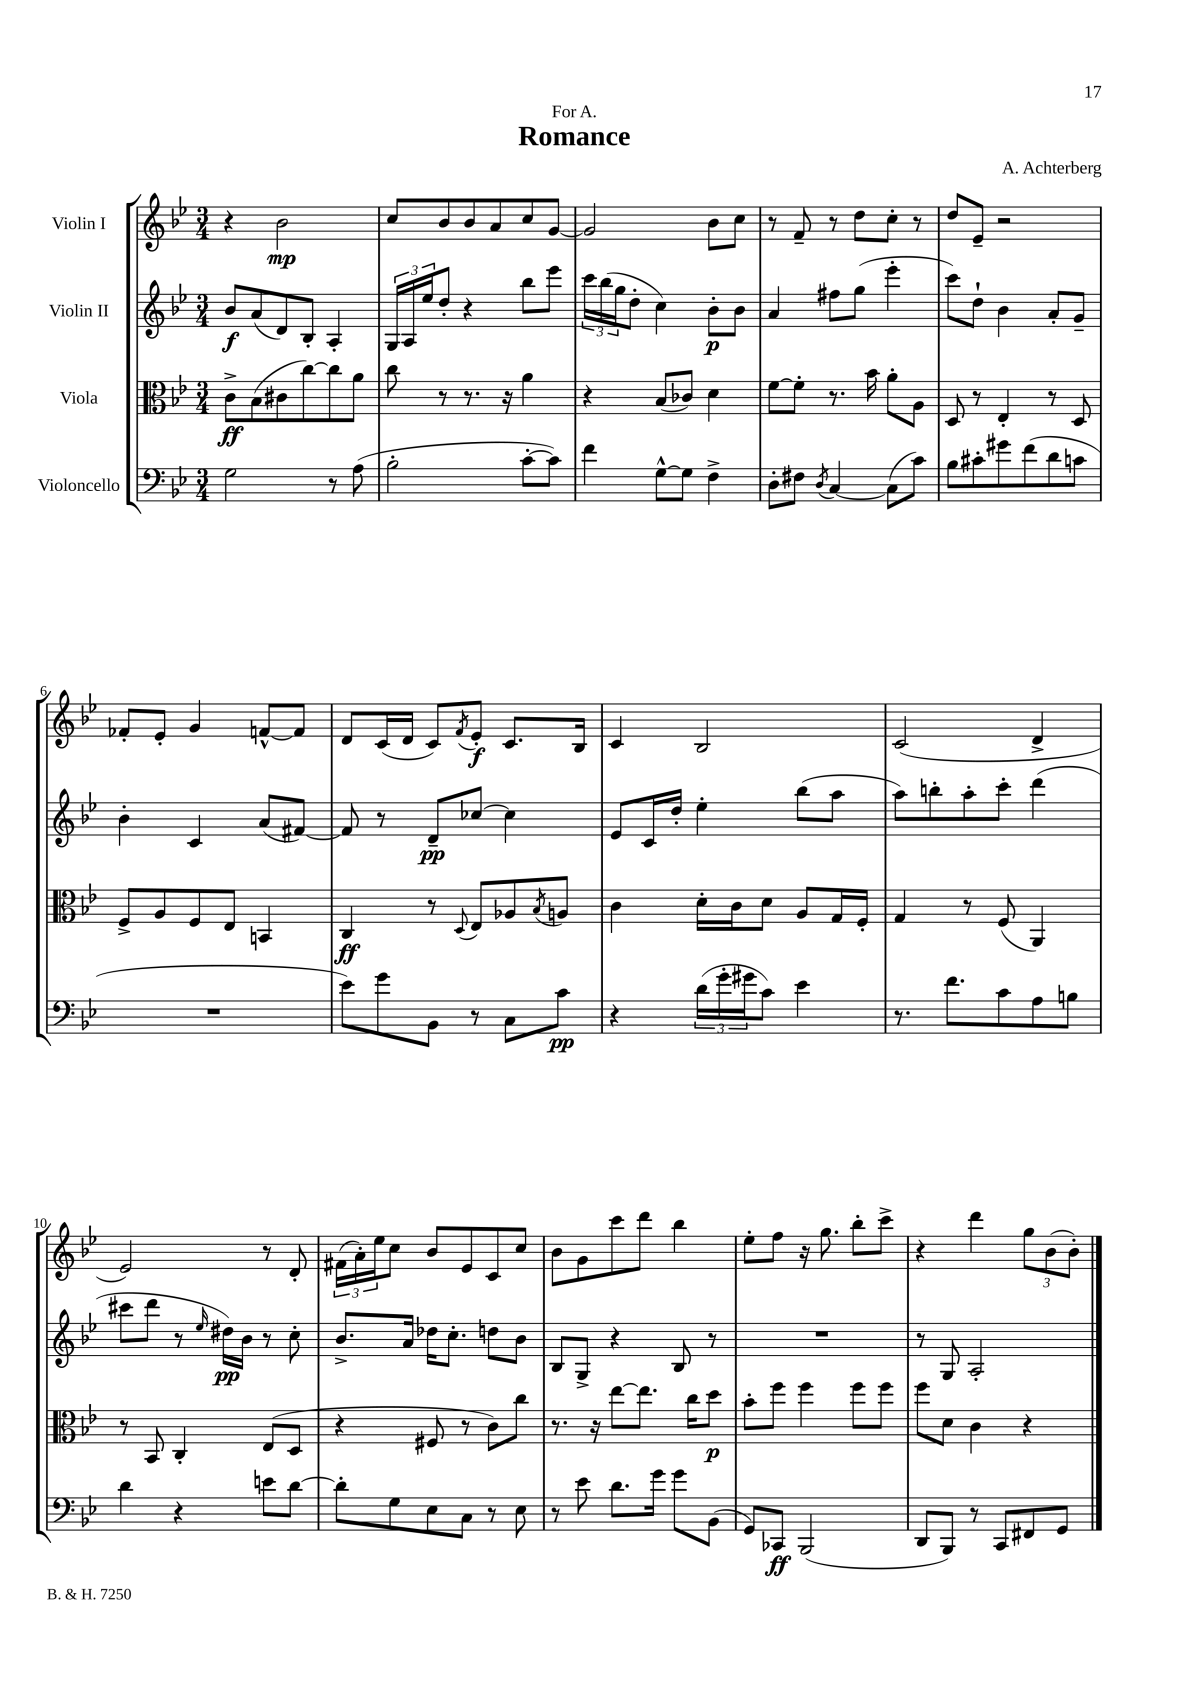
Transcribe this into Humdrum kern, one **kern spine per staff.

**kern	**dynam	**kern	**dynam	**kern	**dynam	**kern	**dynam
*part4	*part4	*part3	*part3	*part2	*part2	*part1	*part1
*staff4	*staff4	*staff3	*staff3	*staff2	*staff2	*staff1	*staff1
*I"Violoncello	*	*I"Viola	*	*I"Violin II	*	*I"Violin I	*
*clefF4	*	*clefC3	*	*clefG2	*	*clefG2	*
*k[b-e-]	*	*k[b-e-]	*	*k[b-e-]	*	*k[b-e-]	*
*M3/4	*	*M3/4	*	*M3/4	*	*M3/4	*
=1	=1	=1	=1	=1	=1	=1	=1
2G\	.	8c^\L	ff	8b-/L	f	4r	.
.	.	(8B-\	.	(8a/	.	.	.
.	.	8c#X\	.	8d/)	.	2b-\	mp
.	.	[8cc\)	.	8B-'/J	.	.	.
8r	.	8cc\]	.	4A'/	.	.	.
(8A\	.	8a\J	.	.	.	.	.
=2	=2	=2	=2	=2	=2	=2	=2
2B-'\	.	8cc\	.	24G/LL	.	8cc/L	.
.	.	.	.	24A/	.	.	.
.	.	.	.	24ee-/J	.	.	.
.	.	8r	.	8dd'/J	.	8b-/	.
.	.	8.r	.	4r	.	8b-/	.
.	.	.	.	.	.	8a/	.
.	.	16r	.	.	.	.	.
[8c'\L	.	4a\	.	8bb-\L	.	8cc/	.
8c\J])	.	.	.	8eee-\J	.	[8g/J	.
=3	=3	=3	=3	=3	=3	=3	=3
4f\	.	4r	.	24ccc\LL	.	2g/]	.
.	.	.	.	(24bb-\	.	.	.
.	.	.	.	24gg\J	.	.	.
.	.	.	.	8dd'\J	.	.	.
[8G^^\L	.	(8B-/L	.	4cc\)	.	.	.
8G\J]	.	8c-X/J)	.	.	.	.	.
4F^\	.	4d\	.	8b-'\L	p	8b-\L	.
.	.	.	.	8b-\J	.	8cc\J	.
=4	=4	=4	=4	=4	=4	=4	=4
8D'\L	.	[8f\L	.	4a/	.	8r	.
8F#X\J	.	8f'\J]	.	.	.	8f~/	.
8qD/	.	.	.	.	.	.	.
[4C/	.	8.r	.	8ff#X\L	.	8r	.
.	.	.	.	(8gg\J	.	8dd\L	.
.	.	16b-\	.	.	.	.	.
(8C\L]	.	8a'\L	.	4eee-'\	.	8cc'\J	.
8c\J)	.	8A\J	.	.	.	8r	.
=5	=5	=5	=5	=5	=5	=5	=5
8B-\L	.	8D/	.	8ccc\L)	.	8dd/L	.
8c#X'\	.	8r	.	8dd`\J	.	8e-~/J	.
8g#X\	.	4E-'/	.	4b-\	.	2r	.
(8f\	.	.	.	.	.	.	.
8d\	.	8r	.	8a'/L	.	.	.
8cn\J	.	8D/	.	8g~/J	.	.	.
!!LO:LB:g=z
=6	=6	=6	=6	=6	=6	=6	=6
2.r	.	8F^/L	.	4b-'\	.	8f-X'/L	.
.	.	8A/	.	.	.	8e-'/J	.
.	.	8F/	.	4c/	.	4g/	.
.	.	8E-/J	.	.	.	.	.
.	.	4BBn/	.	(8a/L	.	[8fn^^/L	.
.	.	.	.	[8f#X/J)	.	8f/J]	.
=7	=7	=7	=7	=7	=7	=7	=7
8e-\L)	.	4C/	ff	8f#/]	.	8d/L	.
8g\	.	.	.	8r	.	(16c/L	.
.	.	.	.	.	.	16d/JJ	.
8BB-\J	.	8r	.	8d~/L	pp	8c/L)	.
.	.	8qqD/	.	.	.	8qf/	.
8r	.	8E-/L	.	[8cc-X/J	.	8e-'/J	f
8C\L	.	8A-X/	.	4cc-\]	.	8.c/L	.
.	.	8qB-/	.	.	.	.	.
8c\J	pp	8An/J	.	.	.	.	.
.	.	.	.	.	.	16B-/Jk	.
=8	=8	=8	=8	=8	=8	=8	=8
4r	.	4c\	.	8e-/L	.	4c/	.
.	.	.	.	16c/L	.	.	.
.	.	.	.	16dd'/JJ	.	.	.
(24d\LL	.	16d'\LL	.	4ee-'\	.	2B-/	.
24g'\	.	.	.	.	.	.	.
.	.	16c\J	.	.	.	.	.
24g#X\J	.	.	.	.	.	.	.
8c\J)	.	8d\J	.	.	.	.	.
4e-\	.	8A/L	.	(8bb-\L	.	.	.
.	.	16G/L	.	8aa\J	.	.	.
.	.	16F'/JJ	.	.	.	.	.
=9	=9	=9	=9	=9	=9	=9	=9
8.r	.	4G/	.	8aa\L)	.	(2c/	.
.	.	.	.	8bbn'\	.	.	.
8.f\L	.	.	.	.	.	.	.
.	.	8r	.	8aa'\	.	.	.
8c\	.	(8F/	.	8ccc'\J	.	.	.
8A\	.	4AA/)	.	(4ddd\	.	4d^/	.
8Bn\J	.	.	.	.	.	.	.
!!LO:LB:g=z
=10	=10	=10	=10	=10	=10	=10	=10
4d\	.	8r	.	8ccc#X\L	.	2e-/)	.
.	.	8BB-/	.	8ddd\J	.	.	.
4r	.	4C'/	.	8r	.	.	.
.	.	.	.	16qqee-/	.	.	.
.	.	.	.	16dd#X\LL)	pp	.	.
.	.	.	.	16b-\JJ	.	.	.
8en\L	.	(8E-/L	.	8r	.	8r	.
[8d\J	.	8D/J	.	8cc'\	.	8d'/	.
=11	=11	=11	=11	=11	=11	=11	=11
8d'\L]	.	4r	.	8.b-^/L	.	(24f#X\LL	.
.	.	.	.	.	.	24a'\)	.
.	.	.	.	.	.	24ee-\J	.
8G\	.	.	.	.	.	8cc\J	.
.	.	.	.	16a/Jk	.	.	.
8E-\	.	8F#X/	.	16dd-X\KL	.	8b-/L	.
.	.	.	.	8.cc'\J	.	.	.
8C\J	.	8r	.	.	.	8e-/	.
8r	.	8c\L)	.	8ddn\L	.	8c/	.
8E-\	.	8cc\J	.	8b-\J	.	8cc/J	.
=12	=12	=12	=12	=12	=12	=12	=12
8r	.	8.r	.	8B-/L	.	8b-\L	.
8e-\	.	.	.	8G^/J	.	8g\	.
.	.	16r	.	.	.	.	.
8.d\L	.	[8ee-\L	.	4r	.	8ccc\	.
.	.	8.ee-\J]	.	.	.	8ddd\J	.
16g\Jk	.	.	.	.	.	.	.
8g\L	.	.	.	8B-/	.	4bb-\	.
.	.	16cc\KL	.	.	.	.	.
(8BB-\J	.	8dd\J	p	8r	.	.	.
=13	=13	=13	=13	=13	=13	=13	=13
8GG/L)	.	8b-'\L	.	2.r	.	8ee-'\L	.
8CC-X/J	ff	8ff\J	.	.	.	8ff\J	.
(2BBB-/	.	4ff\	.	.	.	16r	.
.	.	.	.	.	.	8.gg\	.
.	.	8ff\L	.	.	.	8bb-'\L	.
.	.	8ff\J	.	.	.	8ccc^\J	.
=14	=14	=14	=14	=14	=14	=14	=14
8DD/L	.	8ff\L	.	8r	.	4r	.
8BBB-/J)	.	8d\J	.	8G/	.	.	.
8r	.	4c\	.	2A'/	.	4ddd\	.
8CC/L	.	.	.	.	.	.	.
8FF#X/	.	4r	.	.	.	12gg\L	.
.	.	.	.	.	.	(12b-\	.
8GG/J	.	.	.	.	.	.	.
.	.	.	.	.	.	12b-'\J)	.
==	==	==	==	==	==	==	==
*-	*-	*-	*-	*-	*-	*-	*-
